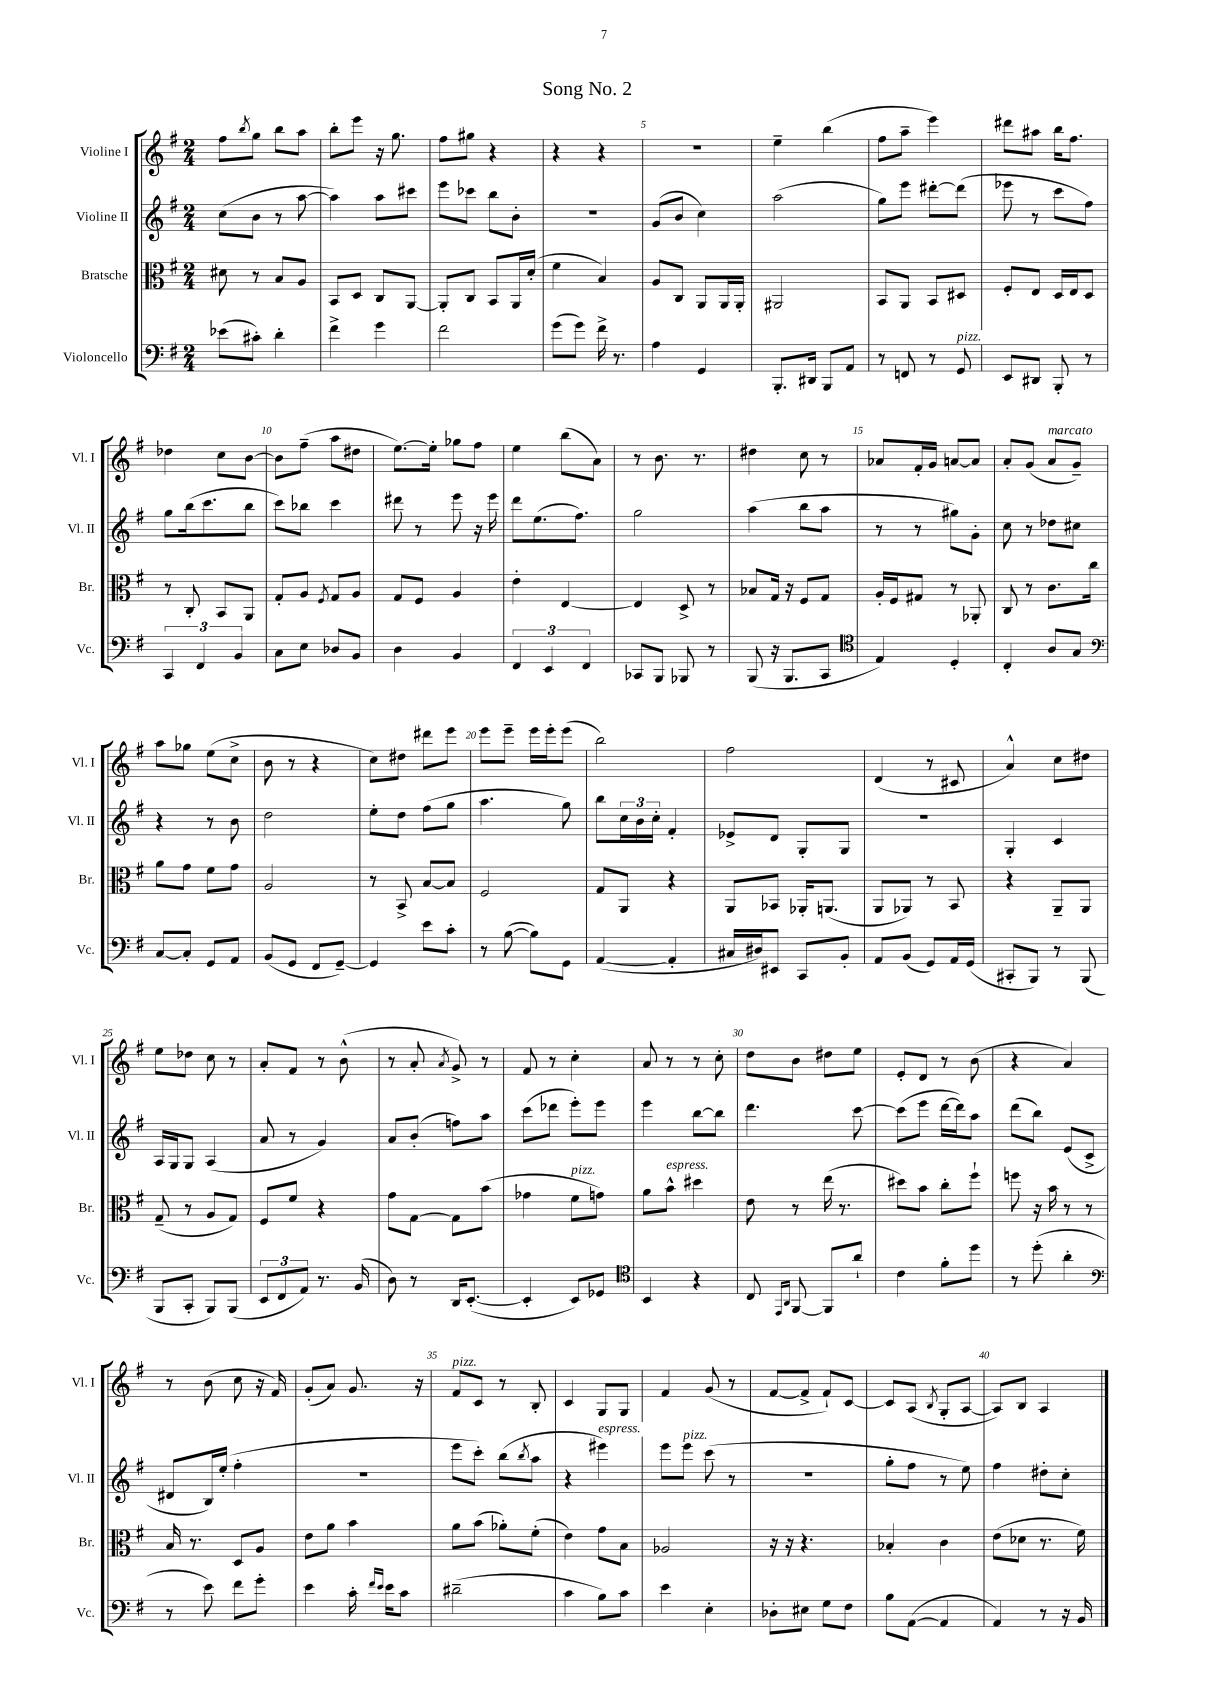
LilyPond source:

\header { title = "Song No. 2" }
<<
\new StaffGroup <<
\new Staff = "s0" \with { instrumentName = "Violine I" shortInstrumentName = "Vl. I" } {
    \clef treble \key g \major \numericTimeSignature \time 2/4
    fis''8 \acciaccatura { b''8 } g''8 b''8 a''8 |
    b''8-. e'''8 r16 g''8. |
    fis''8 gis''8 r4 |
    r4 r4 |
    R2 |
    e''4-- b''4( |
    fis''8 a''8-- e'''4) |
    dis'''8 ais''8 b''16 fis''8. |
    des''4 c''8 b'8~ |
    b'8 fis''8--( a''8 dis''8 |
    e''8.~) e''16-. ges''8 fis''8 |
    e''4 b''8( a'8) |
    r8 b'8. r8. |
    dis''4 c''8 r8 |
    aes'8 fis'16-. g'16 a'8~ a'8 |
    a'8-. g'8( a'8^\markup { \italic "marcato" } g'8--) |
    a''8 ges''8 e''8( c''8-> |
    b'8 r8 r4 |
    c''8) dis''8 dis'''8 e'''8 |
    e'''8 e'''8-- e'''16 e'''16-. e'''8( |
    b''2) |
    fis''2 |
    d'4( r8 cis'8 |
    a'4-^) c''8 dis''8 |
    e''8 des''8 c''8 r8 |
    a'8-. fis'8 r8 b'8-^( |
    r8 a'8-. \acciaccatura { a'8 } g'8->) r8 |
    fis'8 r8 c''4-. |
    a'8 r8 r8 c''8-. |
    d''8 b'8 dis''8 e''8 |
    e'8-. d'8 r8 b'8( |
    r4 a'4) |
    r8 b'8( c''8 r16 fis'16) |
    g'8-.( a'8) g'8. r16 |
    fis'8^\markup { \italic "pizz." } c'8 r8 b8-. |
    c'4 g8 g8 |
    fis'4 g'8( r8 |
    fis'8~ fis'8-> fis'8-!) c'8~ |
    c'8 a8( \acciaccatura { b8 } g8-. a8~ |
    a8) b8 a4 \bar "|." |
}
\new Staff = "s1" \with { instrumentName = "Violine II" shortInstrumentName = "Vl. II" } {
    \clef treble \key g \major \numericTimeSignature \time 2/4
    c''8( b'8 r8 a''8~ |
    a''4) a''8 cis'''8 |
    e'''8 ces'''8 b''8 b'8-. |
    R2 |
    g'8( b'8 c''4) |
    a''2( |
    g''8) e'''8 dis'''8~-. dis'''8( |
    ees'''8 r8 c'''8 fis''8) |
    g''8 b''16( c'''8. b''8 |
    c'''8) bes''8 c'''4 |
    dis'''8 r8 e'''8 r16 e'''16 |
    d'''8 e''8.( fis''8.) |
    g''2 |
    a''4( b''8 a''8 |
    r8 r8 gis''8) g'8-. |
    c''8 r8 des''8 cis''8 |
    r4 r8 b'8 |
    d''2 |
    e''8-. d''8 fis''8( g''8 |
    a''4. g''8) |
    b''8 \tuplet 3/2 { c''16 b'16 c''16-. } fis'4-. |
    ees'8-> d'8 g8-. g8 |
    r2 |
    g4-. c'4 |
    a16 g16 g8 a4( |
    a'8 r8 g'4) |
    a'8 b'8-.( f''8) a''8 |
    c'''8( des'''8 e'''8-.) e'''8 |
    e'''4 b''8~ b''8 |
    d'''4. c'''8~ |
    c'''8( e'''8 d'''16~ d'''16) a''8 |
    d'''8( b''8) e'8( c'8-> |
    dis'8 b16) e''16-.( fis''4-. |
    R2 |
    e'''8 c'''8-.) b''8( \acciaccatura { b''8 } a''8 |
    r4 eis'''4^\markup { \italic "espress." }) |
    e'''8 e'''8^\markup { \italic "pizz." } c'''8( r8 |
    r2 |
    g''8-. fis''8 r8 e''8) |
    fis''4 dis''8-. c''8-. \bar "|." |
}
\new Staff = "s2" \with { instrumentName = "Bratsche" shortInstrumentName = "Br." } {
    \clef alto \key g \major \numericTimeSignature \time 2/4
    dis'8 r8 b8 a8 |
    b,8 d8 c8 a,8~ |
    a,8-. c8 b,8 a,16 d'16-.( |
    fis'4 b4) |
    a8 c8 a,8 a,16 a,16-. |
    ais,2 |
    b,8 a,8 b,8 dis8 |
    fis8-. e8 d16 e16 d8 |
    r8 c8-. b,8 a,8 |
    g8-. a8 \acciaccatura { fis8 } g8 a8 |
    g8 fis8 a4 |
    e'4-. e4~ |
    e4 d8-> r8 |
    bes8 g16 r16 fis8 g8 |
    a16-. fis16 gis8 r8 aes,8-. |
    c8 r8 c'8. c''16 |
    a'8 g'8 fis'8 g'8 |
    a2 |
    r8 b,8-> b8~ b8 |
    fis2 |
    g8 a,8 r4 |
    a,8 bes,8 aes,16-. a,8.( |
    a,8 aes,8) r8 b,8 |
    r4 a,8-- a,8 |
    g8--( r8 a8 g8) |
    fis8 fis'8 r4 |
    g'8 g8~ g8 b'8( |
    ges'4 fis'8^\markup { \italic "pizz." } g'8) |
    a'8 b'8-^^\markup { \italic "espress." } dis''4 |
    e'8 r8 e''16( r8. |
    dis''8) b'8 c''8-. fis''8-! |
    f''8 r16 b'16 r8 r8 |
    b16 r8. d8 a8 |
    e'8 a'8 b'4 |
    a'8 b'8( aes'8-.) fis'8-.( |
    e'4) g'8 b8 |
    aes2 |
    r16 r16 r4. |
    bes4-. c'4 |
    e'8( des'8 r8. fis'16) \bar "|." |
}
\new Staff = "s3" \with { instrumentName = "Violoncello" shortInstrumentName = "Vc." } {
    \clef bass \key g \major \numericTimeSignature \time 2/4
    ees'8( cis'8-.) d'4-. |
    fis'4-> g'4 |
    fis'2 |
    g'8( g'8) fis'16-> r8. |
    a4 g,4 |
    b,,8.-. dis,16 b,,8 a,8 |
    r8 f,8 r8 g,8^\markup { \italic "pizz." } |
    e,8 dis,8 b,,8-. r8 |
    \tuplet 3/2 { c,4 fis,4 b,4 } |
    c8 e8 des8 b,8 |
    d4 b,4 |
    \tuplet 3/2 { fis,4 e,4 fis,4 } |
    ces,8 b,,8 bes,,8 r8 |
    b,,8( r16 b,,8. c,8 |
    \clef tenor e4) d4-. |
    c4-. a8 g8 |
    \clef bass c8~ c8-. g,8 a,8 |
    b,8( g,8 fis,8 g,8~--) |
    g,4 e'8 c'8-. |
    r8 b8~( b8) g,8 |
    a,4~( a,4-. |
    cis16 dis16) eis,8 c,8 b,8-. |
    a,8 b,8( g,8) a,16 g,16( |
    cis,8-. b,,8) r8 b,,8( |
    b,,8 c,8-. b,,8) b,,8( |
    \tuplet 3/2 { e,8 fis,8 a,8) } r8. b,16( |
    d8) r8 d,16 e,8.~-.( |
    e,4-. e,8) ges,8 |
    \clef tenor b,4 r4 |
    c8 \grace { e,16 a,16 } fis,8~ fis,8 a'8-! |
    c'4 fis'8-. d''8 |
    r8 d''8-.( a'4-. |
    \clef bass r8 e'8) fis'8 g'8-. |
    e'4 c'16-. \grace { fis'16 e'16 } e'16 c'8 |
    dis'2--( |
    c'4 b8) c'8 |
    e'4 e4-. |
    des8-. eis8 g8 fis8 |
    b8 a,8~( a,4 |
    a,4) r8 r16 b,16 \bar "|." |
}
>>
>>
\layout { \context { \Score \override BarNumber.break-visibility = ##(#f #t #t) barNumberVisibility = #(every-nth-bar-number-visible 5) } }
